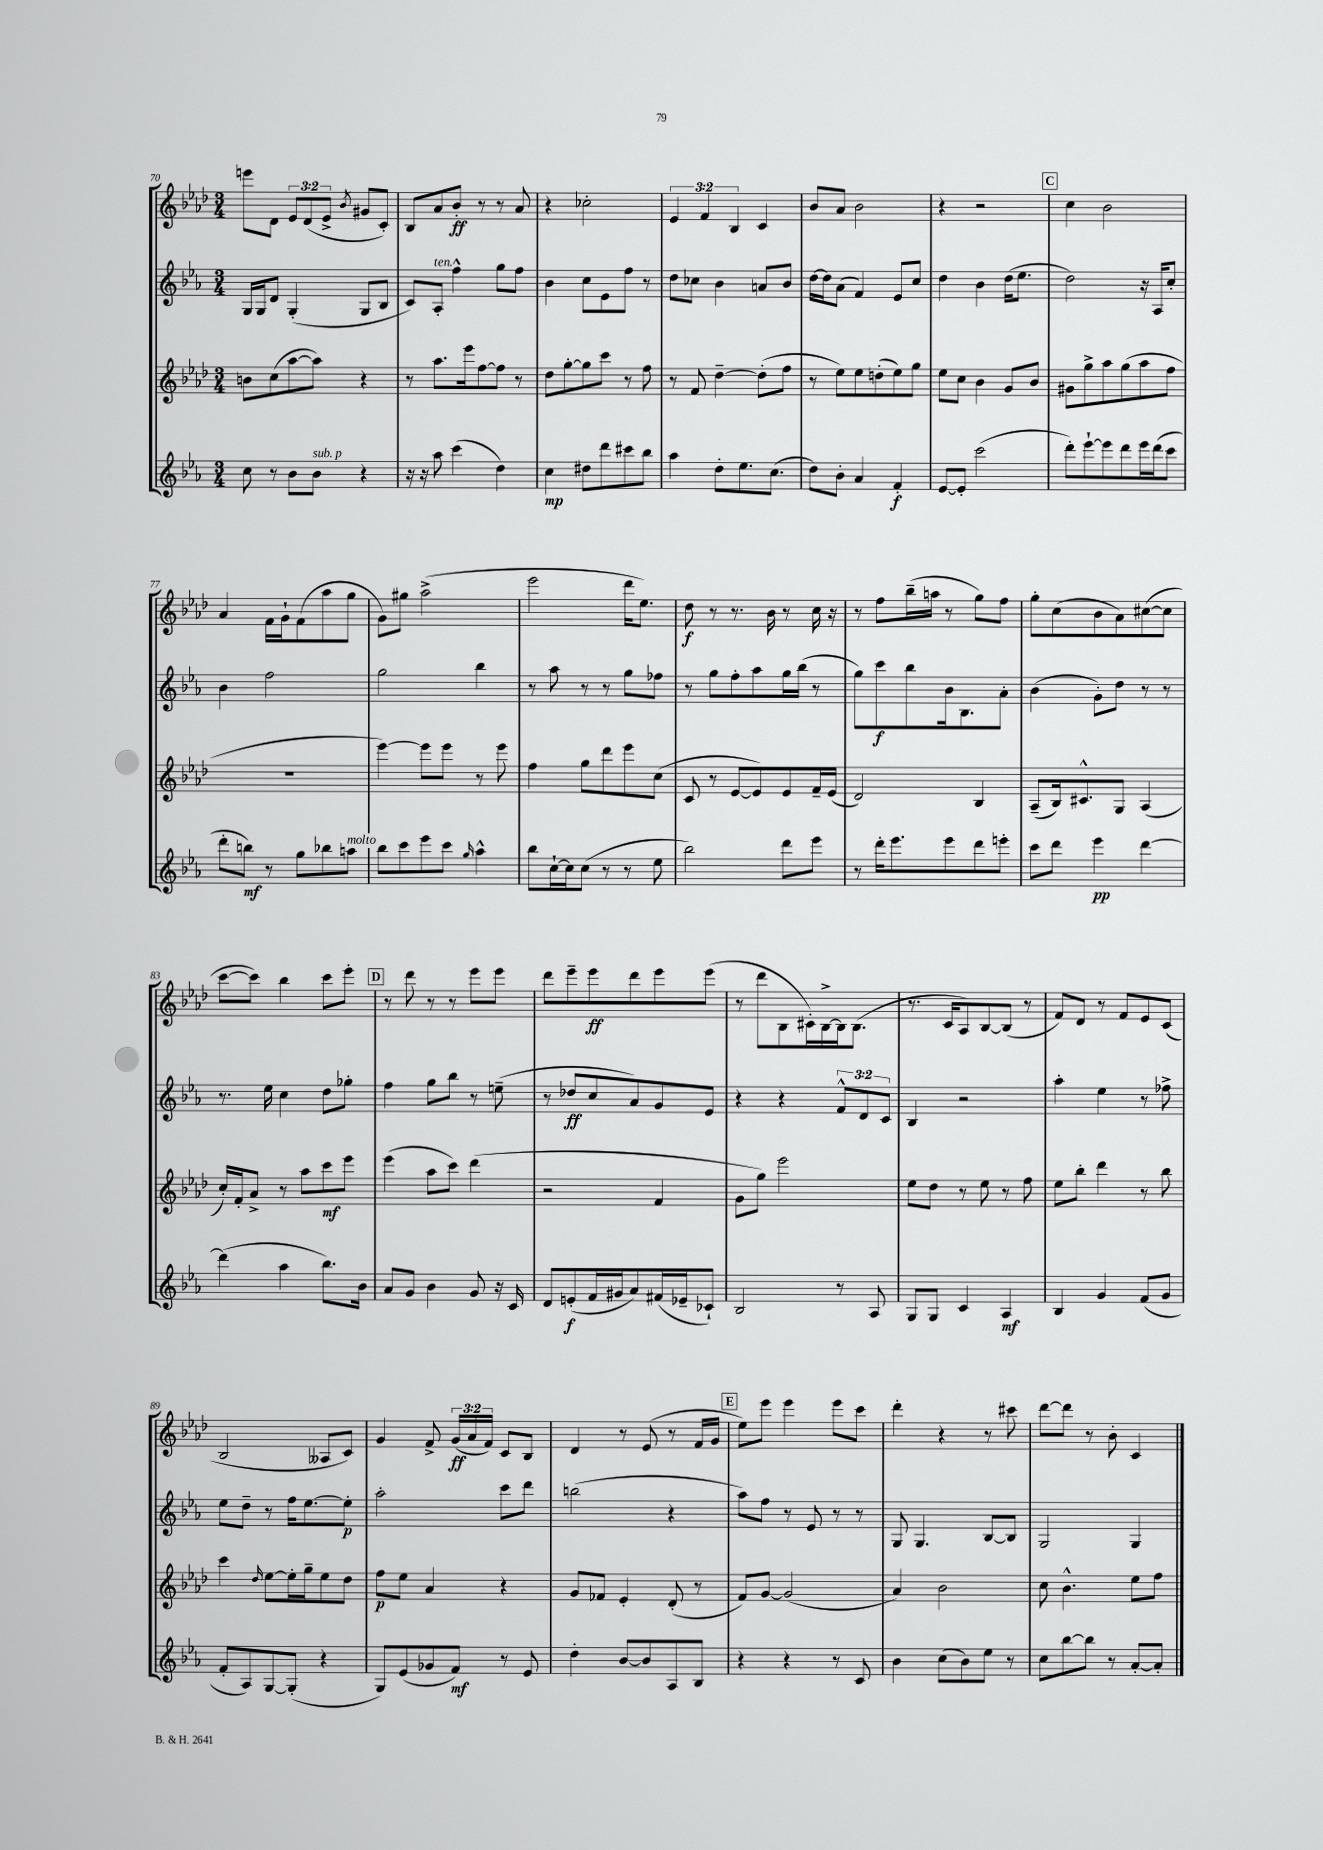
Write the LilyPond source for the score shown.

<<
\new StaffGroup <<
\new Staff = "s0" {
    \clef treble \key aes \major \numericTimeSignature \time 3/4 \override Staff.TupletNumber.text = #tuplet-number::calc-fraction-text
    \autoBeamOff e'''8[ des'8] \tuplet 3/2 { ees'8[ des'8( ees'8]-> } \acciaccatura { bes'8 } gis'8[ c'8]-.) |
    bes8[ aes'8 bes'8]-.\ff r8 r8 aes'8 |
    r4 ces''2-. |
    \tuplet 3/2 { ees'4 f'4 bes4 } c'4 |
    bes'8[ aes'8] bes'2 |
    r4 r2 |
    \mark \markup { \box "C" } c''4 bes'2 |
    aes'4 f'16[ g'16-! f'8( aes''8 g''8] |
    g'8[) gis''8] aes''2->( |
    ees'''2 des'''16[ ees''8.]) |
    des''8\f r8 r8. bes'16 r8 c''16 r16 |
    r8 f''8[ bes''16--( a''16] r8 g''8[) f''8] |
    g''8[-. c''8( bes'8 aes'8) cis''8~( cis''8] |
    c'''8[~ c'''8]) bes''4 c'''8[ ees'''8]-. |
    \mark \markup { \box "D" } r8 des'''8 r8 r8 ees'''8[ ees'''8] |
    des'''8[ ees'''8-- ees'''8\ff des'''8 ees'''8 ees'''8]( |
    r8 des'''8[ bes8 cis'16-.) bes16~-> bes16 bes8.]( |
    r8. c'16[ aes8) bes8~ bes8]( r8 |
    f'8[) des'8] r8 f'8[ ees'8 c'8]( |
    bes2 aeses8[ c'8]) |
    g'4 f'8-> \tuplet 3/2 { g'16[\ff( aes'16 f'16]) } c'8[ bes8] |
    des'4 r8 ees'8( r8 f'16[ g'16] |
    \mark \markup { \box "E" } ees''8[) ees'''8] ees'''4 ees'''8[ c'''8] |
    des'''4-. r4 r8 cis'''8 |
    des'''8[~ des'''8] r8 bes'8-. c'4 \bar "|." |
}
\new Staff = "s1" {
    \clef treble \key ees \major \numericTimeSignature \time 3/4 \override Staff.TupletNumber.text = #tuplet-number::calc-fraction-text
    \autoBeamOff g16[ g16 d'8] g4-.( g8[ bes8] |
    c'8[) aes8]-.^\markup { \italic "ten." } f''4-^ g''8[ f''8] |
    bes'4 c''8[ ees'8 f''8] r8 |
    d''8[ ces''8] bes'4 a'8[ bes'8] |
    d''16[~ d''16 aes'8]( f'4) ees'8[ c''8] |
    d''4 bes'4 d''16[( ees''8.] |
    \mark \markup { \box "C" } d''2) r16 aes16[ c''8]-. |
    bes'4 f''2 |
    g''2 bes''4 |
    r8 aes''8 r8 r8 g''8[ fes''8] |
    r8 g''8[ f''8-. aes''8 g''16 bes''16]( r8 |
    g''8[) c'''8\f bes''8 bes'16 bes8. aes'8]-. |
    bes'4( g'8[-.) d''8] r8 r8 |
    r8. ees''16 c''4 d''8[ ges''8]-. |
    \mark \markup { \box "D" } f''4 g''8[ bes''8] r8 e''8--( |
    r8 des''8[\ff c''8 aes'8) g'8 ees'8] |
    r4 r4 \tuplet 3/2 { f'8[-^ d'8 c'8] } |
    bes4 r2 |
    aes''4-. ees''4 r8 fes''8-> |
    ees''8[ d''8]-- r8 f''16[ ees''8.~ ees''8]-.\p |
    aes''2-. c'''8[ d'''8] |
    b''2( r4 |
    \mark \markup { \box "E" } aes''8[) f''8] r8 ees'8 r8 r8 |
    g8 g4. bes8[~ bes8] |
    g2 g4 \bar "|." |
}
\new Staff = "s2" {
    \clef treble \key aes \major \numericTimeSignature \time 3/4
    \autoBeamOff b'8[ c''8( aes''8~ aes''8]) r4 |
    r8 aes''8.[ ees'''16 f''8~ f''8] r8 |
    des''8[ g''8~-. g''8 c'''8] r8 f''8 |
    r8 f'8 des''4~-- des''8[-.( f''8] |
    r8 ees''8[) ees''8 d''8-.( ees''8) g''8] |
    ees''8[ c''8] bes'4 g'8[ bes'8] |
    \mark \markup { \box "C" } gis'8[ g''8-> aes''8 g''8( aes''8 f''8] |
    R2. |
    ees'''4~) ees'''8[ ees'''8] r8 ees'''8 |
    f''4 g''8[ des'''8 ees'''8 c''8]( |
    c'8 r8 ees'8[~ ees'8) ees'8 f'16-- ees'16]( |
    des'2) bes4 |
    aes8[--( bes16) cis'8.-^ g8] aes4( |
    c''16[-.) f'16-. aes'8]-> r8 aes''8[ c'''8\mf ees'''8] |
    \mark \markup { \box "D" } ees'''4( aes''8[ c'''8]) des'''4( |
    r2 f'4 |
    g'8[ g''8]) ees'''2 |
    ees''8[ des''8] r8 ees''8 r8 f''8 |
    ees''8[ bes''8]-. des'''4 r8 bes''8 |
    c'''4 \grace { des''16 } ees''8[~ ees''16-. g''16-- ees''8 des''8] |
    f''8[\p ees''8] aes'4 r4 |
    g'8[ fes'8] ees'4-. des'8-.( r8 |
    \mark \markup { \box "E" } f'8[) g'8]~ g'2( |
    aes'4) bes'2 |
    c''8 bes'4.-^ ees''8[ f''8] \bar "|." |
}
\new Staff = "s3" {
    \clef treble \key ees \major \numericTimeSignature \time 3/4
    \autoBeamOff c''8 r8 bes'8[ bes'8]^\markup { \italic "sub. p" } r4 |
    r16 r16 aes''8 c'''4( d''4) |
    c''4\mp dis''8[ d'''8 cis'''8 bes''8] |
    aes''4 d''8[-. ees''8. c''8.]( |
    d''8[) bes'8]-. aes'4 f'4-.\f |
    ees'8[~ ees'8]-. c'''2( |
    \mark \markup { \box "C" } d'''8[-.) ees'''8~-! ees'''8 d'''8 ees'''16 d'''16( c'''8] |
    d'''8[-. b''8]\mf) r8 g''8[ bes''8 a''8]^\markup { \italic "molto" } |
    bes''8[ c'''8 ees'''8 c'''8] \grace { g''16 } aes''4-^ |
    bes''8[ c''16~-! c''16 c''8]( r8 r8 ees''8 |
    bes''2) d'''8[ ees'''8] |
    r8 d'''16[-. ees'''8. ees'''8 d'''8 e'''8]-. |
    c'''8[ d'''8] ees'''4\pp d'''4~ |
    d'''4( aes''4 bes''8.[) bes'16] |
    \mark \markup { \box "D" } aes'8[ g'8] bes'4 g'8 r16 c'16 |
    d'8[ e'8-.\f( f'16 gis'16 aes'8) fis'16( ees'16-- ces'8]-!) |
    bes2 r8 aes8 |
    g8[ g8] c'4 aes4\mf |
    bes4 g'4 f'8[( g'8] |
    f'8[-. aes8) g8~ g8]-.( r4 |
    g8[) ees'8( ges'8 f'8]\mf) r8 ees'8 |
    d''4-. bes'8[~ bes'8 aes8 bes8] |
    \mark \markup { \box "E" } r4 r4 r8 c'8 |
    bes'4 c''8[( bes'8) ees''8] r8 |
    c''8[ bes''8~ bes''8] r8 aes'8[~-. aes'8]-. \bar "|." |
}
>>
>>
\layout { \context { \Score currentBarNumber = #70 } }
